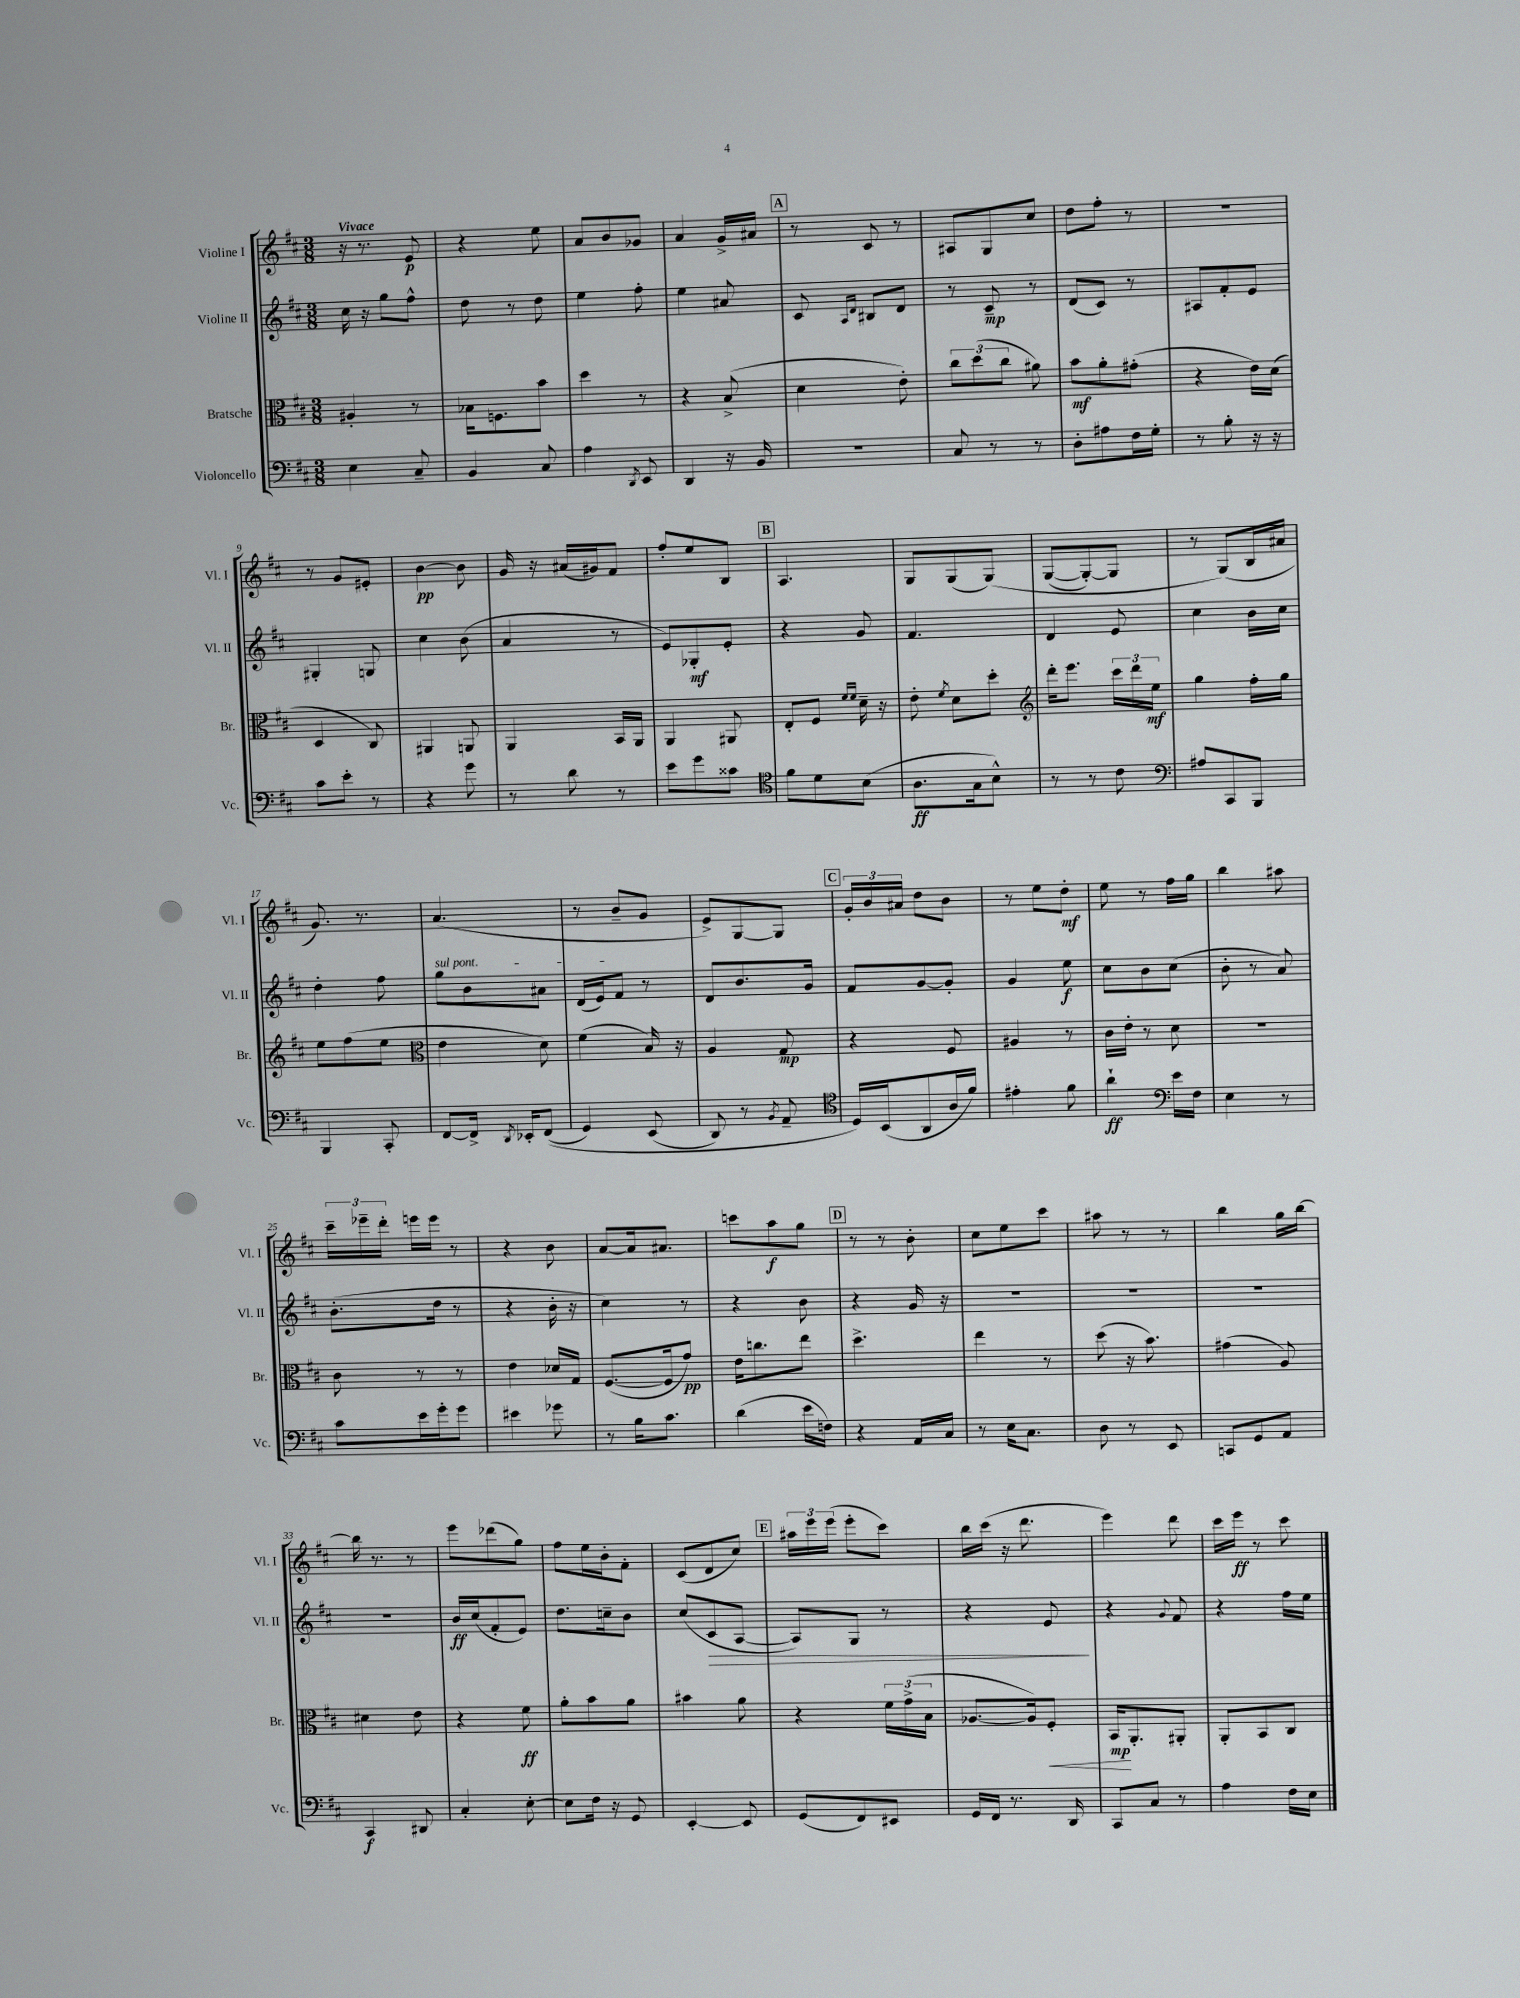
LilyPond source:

<<
\new StaffGroup <<
\new Staff = "s0" \with { instrumentName = "Violine I" shortInstrumentName = "Vl. I" } {
    \clef treble \key d \major \numericTimeSignature \time 3/8 \tempo "Vivace"
    \autoBeamOff r16 r8. e'8\p |
    r4 e''8 |
    a'8[ b'8 ges'8] |
    a'4 g'16[-> ais'16] |
    \mark \markup { \box "A" } r8 cis'8 r8 |
    ais8[ g8 cis''8] |
    d''8[ fis''8]-. r8 |
    R4. |
    r8 g'8[ eis'8]-. |
    b'4~\pp b'8 |
    g'16 r16 ais'16[( gis'16) fis'8] |
    fis''8[-. e''8 b8] |
    \mark \markup { \box "B" } a4. |
    g8[ g8( g8])\( |
    g8[~( g8~-.) g8] |
    r8 g8[(\) b16 ais'16] |
    g'8.) r8. |
    a'4.( |
    r8 b'8[-- g'8] |
    e'8[->) g8~ g8] |
    \mark \markup { \box "C" } \tuplet 3/2 { g'16[-. b'16 ais'16] } d''8[ b'8] |
    r8 e''8[ d''8]-.\mf |
    e''8 r8 fis''16[ g''16] |
    b''4 ais''8 |
    \tuplet 3/2 { cis'''16[-- ees'''16-- d'''16]-. } e'''16[ e'''16] r8 |
    r4 b'8 |
    a'8[~ a'16 ais'8.] |
    c'''8[ a''8\f g''8] |
    \mark \markup { \box "D" } r8 r8 b'8-. |
    cis''8[ e''8 cis'''8] |
    ais''8 r8 r8 |
    b''4 g''16[ b''16]~ |
    b''16 r8. r8 |
    e'''8[ des'''8( g''8]) |
    fis''8[ e''16 b'16-. fis'8]-. |
    cis'8[( d'8 cis''8]) |
    \mark \markup { \box "E" } \tuplet 3/2 { ais''16[ e'''16 e'''16]( } e'''8[-. cis'''8]) |
    b''16[ cis'''16]( r16 d'''8. |
    e'''4) d'''8 |
    cis'''16[ e'''16]\ff r8 cis'''8 \bar "|." |
}
\new Staff = "s1" \with { instrumentName = "Violine II" shortInstrumentName = "Vl. II" } {
    \clef treble \key d \major \numericTimeSignature \time 3/8
    \autoBeamOff cis''16 r16 g''8[ fis''8]-^ |
    d''8 r8 d''8 |
    e''4 fis''8-. |
    e''4 ais'8 |
    \mark \markup { \box "A" } cis'8 \grace { a16[ d'16] } bis8[ d'8] |
    r8 cis'8--\mp r8 |
    d'8[( cis'8]) r8 |
    ais8[ fis'8-. e'8] |
    gis4-. g8 |
    cis''4 b'8( |
    a'4 r8 |
    e'8[) ges8-.\mf e'8]-. |
    \mark \markup { \box "B" } r4 g'8 |
    fis'4. |
    d'4 e'8 |
    cis''4 b'16[ cis''16] |
    d''4-. fis''8 |
    \once \override TextSpanner.bound-details.left.text = \markup { \italic "sul pont." } g''8[\startTextSpan b'8 ais'8] |
    d'16[( e'16) fis'8]\stopTextSpan r8 |
    d'8[ b'8. g'16] |
    \mark \markup { \box "C" } fis'8[ g'8~ g'8]-. |
    g'4 e''8\f |
    cis''8[ b'8 cis''8]( |
    b'8-. r8 a'8) |
    b'8.[-.( d''16] r8 |
    r4 b'16-. r16 |
    cis''4) r8 |
    r4 b'8 |
    \mark \markup { \box "D" } r4 g'16 r16 |
    R4. |
    R4. |
    R4. |
    R4. |
    b'16[\ff cis''16( fis'8-. e'8]) |
    d''8.[ c''16-- b'8] |
    cis''8[( cis'8\> a8]~ |
    \mark \markup { \box "E" } a8[) g8] r8 |
    r4 e'8\! |
    r4 \appoggiatura { g'8 } fis'8 |
    r4 fis''16[ e''16] \bar "|." |
}
\new Staff = "s2" \with { instrumentName = "Bratsche" shortInstrumentName = "Br." } {
    \clef alto \key d \major \numericTimeSignature \time 3/8
    \autoBeamOff ais4-. r8 |
    bes16[ f8. b'8] |
    d''4 r8 |
    r4 b8->( |
    \mark \markup { \box "A" } d'4 e'8-.) |
    \tuplet 3/2 { cis''8[ d''8( cis''8] } ais'8) |
    b'8[\mf a'8-. gis'8]-.( |
    r4 e'16[) d'16]( |
    d4 cis8) |
    ais,4 a,8 |
    a,4 b,16[ a,16] |
    a,4 ais,8 |
    \mark \markup { \box "B" } e8[-. fis8] \grace { fis'16[ fis'16] } d'16-- r16 |
    e'8-. \acciaccatura { fis'8 } d'8[ d''8]-. |
    \clef treble d'''16[-. e'''8.] \tuplet 3/2 { cis'''16[ d'''16 e''16]\mf } |
    g''4 fis''16[-. g''16] |
    e''8[ fis''8( e''8] |
    \clef alto e'4 d'8) |
    fis'4( b16) r16 |
    a4 g8\mp |
    \mark \markup { \box "C" } r4 fis8 |
    ais4 r8 |
    cis'16[ e'16]-. r8 d'8 |
    R4. |
    cis'8 r8 r8 |
    e'4 des'16[ g16] |
    fis8.[~( fis16 g'8]\pp) |
    e'16[ c''8. e''8] |
    \mark \markup { \box "D" } d''4.-> |
    e''4 r8 |
    d''8( r16 b'8.) |
    gis'4( a8) |
    dis'4 e'8 |
    r4 fis'8\ff |
    a'8[-. b'8 a'8] |
    bis'4 a'8 |
    \mark \markup { \box "E" } r4 \tuplet 3/2 { fis'16[ g'16->( b16] } |
    aes8.[~ aes16) fis8]-.\< |
    b,16[\mp\! a,8.-. ais,8]-. |
    a,8[-. b,8 cis8] \bar "|." |
}
\new Staff = "s3" \with { instrumentName = "Violoncello" shortInstrumentName = "Vc." } {
    \clef bass \key d \major \numericTimeSignature \time 3/8
    \autoBeamOff e4 cis8-- |
    b,4 cis8 |
    a4 \acciaccatura { d,8 } e,8 |
    d,4 r16 b,16 |
    \mark \markup { \box "A" } R4. |
    cis8 r8 r8 |
    d8[-. ais8 fis16 g16]-. |
    r8 b8-. r16 r16 |
    cis'8[ e'8]-. r8 |
    r4 g'8 |
    r8 d'8 r8 |
    e'8[ g'8 cisis'8] |
    \mark \markup { \box "B" } \clef tenor fis'8[ d'8 b8]( |
    a8.[\ff g16 b8]-^) |
    r8 r8 cis'8 |
    \clef bass ais8[ cis,8 b,,8] |
    b,,4 cis,8-. |
    fis,8[~ fis,16]-> \acciaccatura { d,8 } ees,16[-. fis,8](\( |
    g,4) e,8( |
    d,8) r8 \acciaccatura { b,8 } a,8-- |
    \mark \markup { \box "C" } \clef tenor d16[\) b,16( a,8 a16 fis'16]) |
    eis'4-. fis'8 |
    a'4-!\ff \clef bass e'16[ fis16] |
    e4 r8 |
    cis'8[ e'16 g'16-. g'8] |
    eis'4 ges'8 |
    r8 b16[ cis'8.] |
    d'4( e'16[ f16]) |
    \mark \markup { \box "D" } r4 a,16[ cis16] |
    r8 e16[ cis8.] |
    d8 r8 e,8 |
    c,8[ g,8 a,8] |
    cis,4\f dis,8 |
    cis4-. e8~-. |
    e8[ fis16] r16 g,8 |
    e,4~-. e,8 |
    \mark \markup { \box "E" } g,8[( fis,8) eis,8] |
    g,16[ fis,16] r8. d,16 |
    cis,8[ cis8] r8 |
    a4 fis16[ e16] \bar "|." |
}
>>
>>
